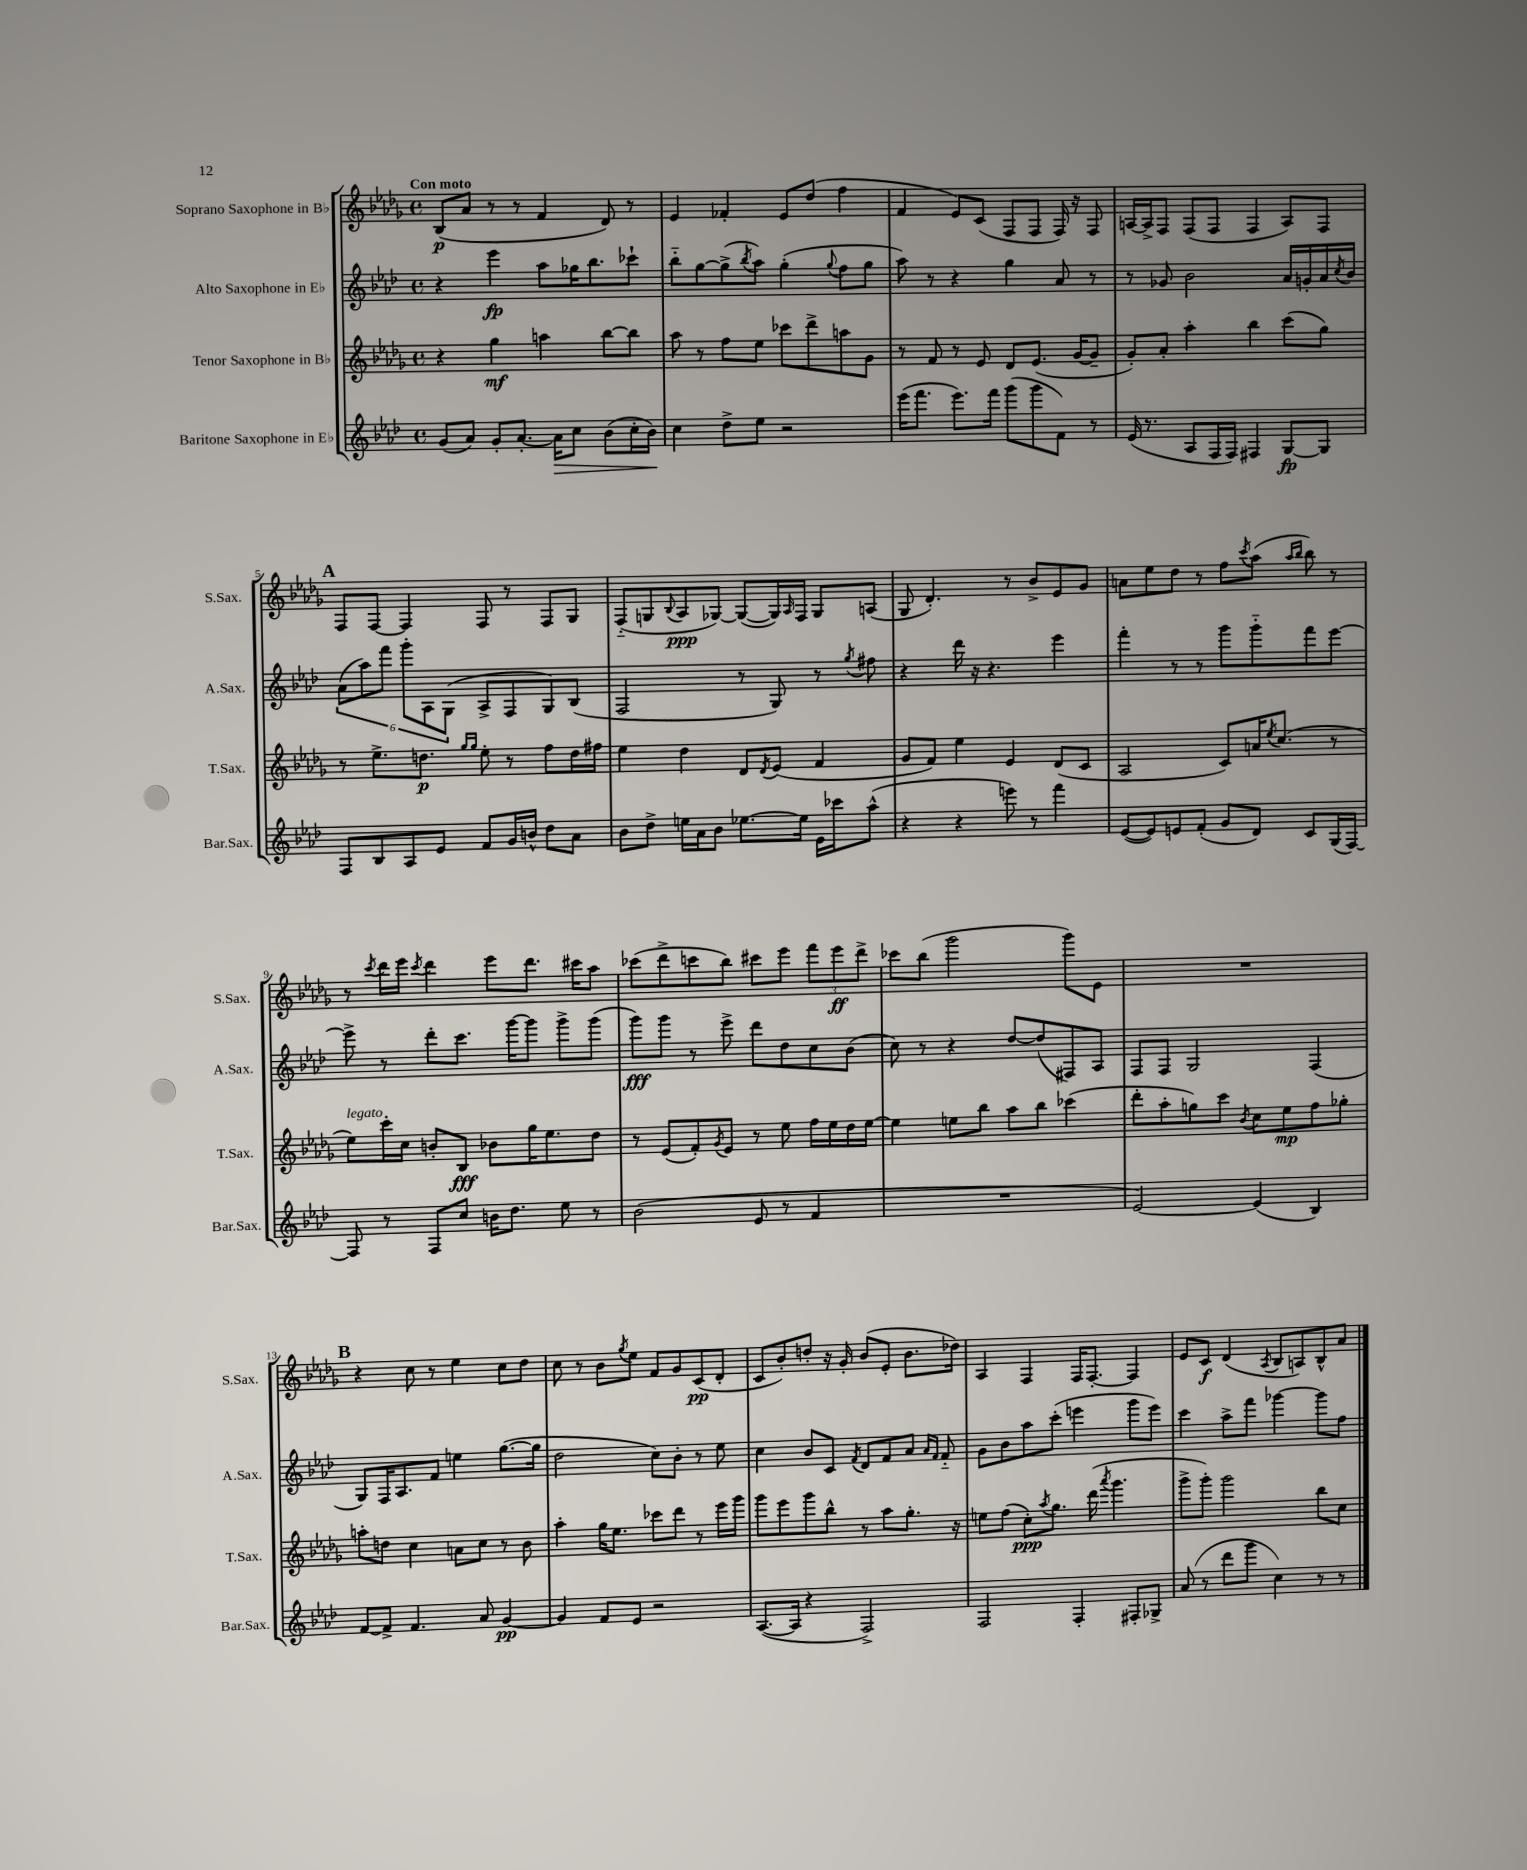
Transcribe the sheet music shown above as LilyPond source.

<<
\new StaffGroup <<
\new Staff = "s0" \with { instrumentName = "Soprano Saxophone in Bb" shortInstrumentName = "S.Sax." } {
    \clef treble \key des \major \defaultTimeSignature \time 4/4 \tempo "Con moto"
    bes8\p( aes'8 r8 r8 f'4 des'8) r8 |
    ees'4 fes'4-. ees'8 des''8( f''4 |
    f'4 ees'8) c'8( f8 f8 f16) r16 f8 |
    a16~ a16-> f8 f8( f8 f4 a8) f8 |
    \mark \markup { \bold "A" } f8 f8~ f4 f8 r8 f8 ges8 |
    f8-_( g8 \appoggiatura { bes8 } aes8\ppp ges8~) ges8~( ges16) \grace { aes16 } f16 ges8 a8( |
    ges8 des'4.-.) r8 bes'8-> ees'8 ges'8 |
    a'8 ees''8 des''8 r8 f''8 \acciaccatura { c'''8 } aes''8( \grace { aes''16 bes''16 } bes''8) r8 |
    r8 \acciaccatura { c'''8 } des'''16 ees'''16 \acciaccatura { c'''8 } des'''4 ees'''8 des'''8. cis'''16 aes''8 |
    ces'''8( des'''8-> c'''8 bes''8) cis'''8 ees'''8 \tuplet 3/2 { f'''8 ees'''8\ff des'''8-> } |
    ces'''8 bes''8( ges'''2 ges'''8) ees'8 |
    R1 |
    \mark \markup { \bold "B" } r4 c''8 r8 ees''4 c''8 des''8 |
    c''8 r8 bes'8 \acciaccatura { ges''8 } ees''8 f'8 ges'8 c'8\pp( des'8-. |
    c'8 bes'8-.) d''8-. r16 ges'16-. bes'8( ees'8-. bes'8. des''16) |
    aes4 f4 f16 f8.~-. f4 |
    ees'8 c'8\f des'4( \acciaccatura { aes8 } bes8 a8) bes8-^ aes'8 \bar "|." |
}
\new Staff = "s1" \with { instrumentName = "Alto Saxophone in Eb" shortInstrumentName = "A.Sax." } {
    \clef treble \key aes \major \defaultTimeSignature \time 4/4
    r4 ees'''4\fp aes''8 ges''16 bes''8. ces'''8-! |
    bes''8-_ g''8~ g''8->( \acciaccatura { bes''8 } aes''8) g''4-.( \appoggiatura { g''8 } f''8 g''8 |
    aes''8) r8 r4 g''4 aes'8 r8 |
    r8 ges'8 bes'2 aes'16 g'16-. aes'16 \acciaccatura { c''8 } bes'16 |
    \mark \markup { \bold "A" } \tuplet 6/4 { aes'8( aes''8) f'''8 g'''8-. aes8 g8( } aes8-> f8 g8) bes8( |
    f2 r8 g8) r8 \acciaccatura { g''8 } fis''8 |
    r4 des'''16 r16 r4. ees'''4 |
    f'''4-. r8 r8 g'''8 g'''8-_ f'''8 ees'''8~ |
    ees'''8-> r8 des'''8-. c'''8. g'''16~ g'''8 g'''8-> g'''8( |
    g'''8\fff) g'''8 r8 ees'''8-> des'''8 des''8 c''8 bes'8( |
    c''8) r8 r4 des''8~ des''8( fis8) aes8 |
    f8 f8 g2 f4( |
    \mark \markup { \bold "B" } g8) f16 aes8. f'8 e''4 g''8.~( g''16 |
    des''2 c''8) bes'8-. r8 ees''8 |
    c''4 bes'8 c'8 \acciaccatura { f'8 } des'8 f'8 aes'8 \grace { aes'16 f'16 } f'8-_ |
    g'8 bes'8 aes''8 c'''8-.( e'''4 g'''8 e'''8) |
    c'''4 aes''8-> f'''8 ges'''4~ ges'''8 f''8 \bar "|." |
}
\new Staff = "s2" \with { instrumentName = "Tenor Saxophone in Bb" shortInstrumentName = "T.Sax." } {
    \clef treble \key des \major \defaultTimeSignature \time 4/4
    r4 ges''4\mf a''4 bes''8~ bes''8 |
    aes''8 r8 f''8 ees''8 ces'''8 des'''8-> a''8 ges'8 |
    r8 f'8 r8 ees'8 des'8 ees'8.( ges'16~ ges'8-- |
    ges'8-.) aes'8-. aes''4-. bes''4 c'''8( ges''8) |
    \mark \markup { \bold "A" } r8 ees''8.-> d''8.\p \grace { ges''16 ges''16 } ees''8-. r8 f''8 d''16 fis''16 |
    ees''4 des''4 des'8 \acciaccatura { des'8 } ees'8( f'4 |
    ges'8 f'8) ees''4 ees'4 des'8( c'8 |
    aes2 c'8) a'16 \acciaccatura { ees''8 } c''8.( r8 |
    ees''8^\markup { \italic "legato" }) c'''16-. c''16 b'8-. bes8\fff bes'8 ges''16 ees''8. des''8 |
    r8 ees'8( f'8-.) \acciaccatura { ges'8 } ees'8 r8 ees''8 f''16 ees''16 des''16 ees''16~ |
    ees''4 e''8 bes''8 aes''8 bes''8 ces'''4( |
    des'''8-. aes''8-. g''8) c'''8 \acciaccatura { bes'8 } c''8 ees''8\mp f''8 ges''8-. |
    \mark \markup { \bold "B" } a''8-. d''8 c''4 a'8 c''8 r8 bes'8 |
    aes''4-. ges''16 ees''8. ces'''8 des'''8 r8 ees'''16 ges'''16 |
    ges'''8 ees'''8 ges'''8 bes''8-^ r8 aes''8 ges''8.-. r16 |
    e''8 f''8( c''8-.\ppp) \acciaccatura { aes''8 } ges''8. des'''16( \acciaccatura { aes'''8 } ges'''4. |
    ges'''8-> ges'''8-.) ges'''2 bes''8 c''8 \bar "|." |
}
\new Staff = "s3" \with { instrumentName = "Baritone Saxophone in Eb" shortInstrumentName = "Bar.Sax." } {
    \clef treble \key aes \major \defaultTimeSignature \time 4/4
    g'8( aes'8) g'8-. aes'8.~-. aes'16\> c''8 bes'8( c''16-. bes'16\!) |
    c''4 des''8-> ees''8 r2 |
    ees'''16( f'''8. ees'''8.) f'''16 g'''8( g'''8 f'8) r8 |
    ees'16( r8. aes8 f16 f16) fis4 g8~\fp g8 |
    \mark \markup { \bold "A" } f8 bes8 aes8 ees'8 f'8 g'16 b'16-^ des''8 aes'8 |
    bes'8 des''8-> e''16 aes'16 bes'8 ees''8.~ ees''16 ees'16 ces'''16 aes''8-^( |
    r4 r4 e'''8) r8 f'''4 |
    ees'8~( ees'8) e'8 f'8-.( g'8 des'8) c'8 g16( f16~) |
    f8 r8 f8 c''8 b'16 des''8. ees''8 r8 |
    bes'2( ees'8 r8 f'4 |
    R1 |
    ees'2~) ees'4( bes4) |
    \mark \markup { \bold "B" } f'8~ f'8-> f'4. aes'8 g'4~\pp |
    g'4 f'8 ees'8 r2 |
    aes8.~( aes16 r4 f2->) |
    f2 f4-. fis8-. ges8-> |
    aes'8( r8 des'''8 g'''8 c''4) r8 r8 \bar "|." |
}
>>
>>
